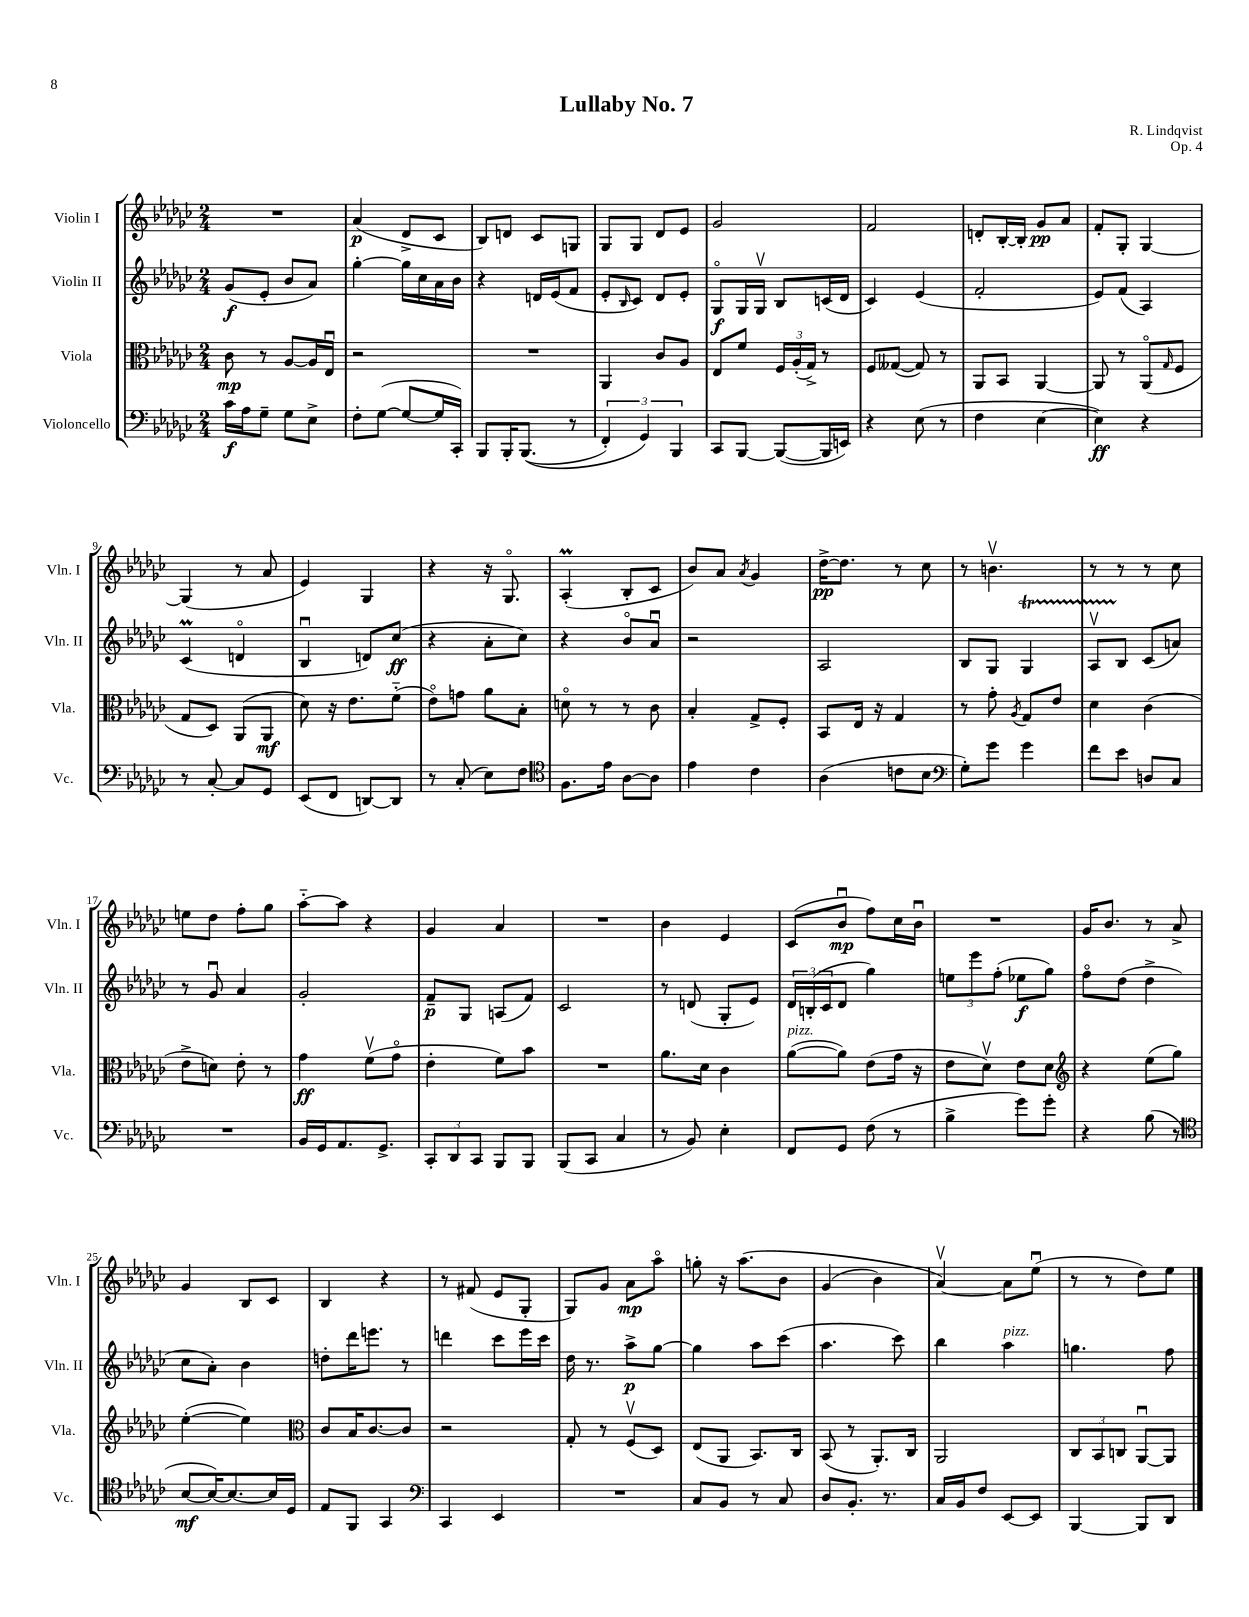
\header { title = "Lullaby No. 7" composer = "R. Lindqvist" opus = "Op. 4" }
<<
\new StaffGroup <<
\new Staff = "s0" \with { instrumentName = "Violin I" shortInstrumentName = "Vln. I" } {
    \clef treble \key ges \major \numericTimeSignature \time 2/4
    R2 |
    aes'4\p( des'8-> ces'8 |
    bes8) d'8 ces'8 g8 |
    ges8 ges8 des'8 ees'8 |
    ges'2 |
    f'2 |
    d'8-. bes16~-. bes16-. ges'8\pp aes'8 |
    f'8-. ges8-. ges4~ |
    ges4( r8 aes'8 |
    ees'4) ges4 |
    r4 r16 ges8.\flageolet |
    aes4-.\prall( bes8-. ces'8 |
    bes'8) aes'8 \acciaccatura { aes'8 } ges'4 |
    des''16~->\pp des''8. r8 ces''8 |
    r8 b'4.\upbow |
    r8 r8 r8 ces''8 |
    e''8 des''8 f''8-. ges''8 |
    aes''8~-_ aes''8 r4 |
    ges'4 aes'4 |
    R2 |
    bes'4 ees'4 |
    ces'8( bes'8\downbow\mp f''8) ces''16 bes'16\downbow |
    R2 |
    ges'16 bes'8. r8 aes'8-> |
    ges'4 bes8 ces'8 |
    bes4 r4 |
    r8 fis'8( ees'8 ges8-. |
    ges8) ges'8 aes'8\mp aes''8\flageolet |
    g''8-. r16 aes''8.\( bes'8 |
    ges'4( bes'4) |
    aes'4~\upbow\) aes'8 ees''8\downbow( |
    r8 r8 des''8) ees''8 \bar "|." |
}
\new Staff = "s1" \with { instrumentName = "Violin II" shortInstrumentName = "Vln. II" } {
    \clef treble \key ges \major \numericTimeSignature \time 2/4
    ges'8\f( ees'8-. bes'8 aes'8) |
    ges''4~-. ges''16 ces''16 aes'16 bes'16 |
    r4 d'16 ees'16( f'8 |
    ees'8-. \grace { bes16 } ces'8) des'8 ees'8-. |
    ges8\flageolet\f ges16 ges16\upbow bes8 c'16( des'16 |
    ces'4) ees'4( |
    f'2-. |
    ees'8) f'8( aes4) |
    ces'4\prall( d'4\flageolet |
    bes4\downbow d'8) ces''8\ff( |
    r4 aes'8-. ces''8) |
    r4 bes'8\flageolet aes'8\downbow |
    r2 |
    aes2 |
    bes8 ges8 ges4\startTrillSpan |
    aes8\upbow bes8\stopTrillSpan ces'8( a'8) |
    r8 ges'8\downbow aes'4 |
    ges'2-. |
    f'8--\p ges8 a8( f'8) |
    ces'2 |
    r8 d'8( ges8-. ees'8) |
    \tuplet 3/2 { des'16 b16-.( ces'16 } des'8 ges''4) |
    \tuplet 3/2 { e''8 ees'''8 f''8-.( } ees''8\f ges''8) |
    f''8\flageolet des''8( des''4-> |
    ces''8 aes'8-.) bes'4 |
    d''8-. des'''16 e'''8. r8 |
    d'''4 ces'''8 ees'''16 ces'''16 |
    des''16 r8. aes''8->\p ges''8~ |
    ges''4 aes''8 ces'''8( |
    aes''4. ces'''8) |
    bes''4 aes''4^\markup { \italic "pizz." } |
    g''4. f''8 \bar "|." |
}
\new Staff = "s2" \with { instrumentName = "Viola" shortInstrumentName = "Vla." } {
    \clef alto \key ges \major \numericTimeSignature \time 2/4
    ces'8\mp r8 aes8~ aes16 ees16\downbow |
    r2 |
    R2 |
    aes,4 ces'8 aes8 |
    ees8 f'8 \tuplet 3/2 { f16 aes16-.( ges16->) } r8 |
    f8 geses8~( geses8) r8 |
    aes,8 bes,8 aes,4~ |
    aes,8 r8 aes,8\flageolet( \grace { ges16 } f8 |
    ges8 des8) aes,8( aes,8\mf |
    des'8) r16 ees'8. f'8-_( |
    ees'8\flageolet) g'8 aes'8 bes8-. |
    d'8\flageolet r8 r8 ces'8 |
    bes4-. ges8-> f8-. |
    bes,8 ees16 r16 ges4 |
    r8 ges'8-. \acciaccatura { aes8 } ges8 ees'8 |
    des'4 ces'4( |
    ees'8-> d'8) ees'8-. r8 |
    ges'4\ff f'8\upbow( ges'8\flageolet |
    ees'4-. f'8) bes'8 |
    R2 |
    aes'8. des'16 ces'4 |
    aes'8~^\markup { \italic "pizz." }( aes'8) ees'8( ges'16 r16 |
    ees'8 des'8\upbow) ees'8 des'8 |
    \clef treble r4 ees''8( ges''8) |
    ees''4~-.( ees''4) |
    \clef alto ces'8 bes16 ces'8.~ ces'8 |
    r2 |
    ges8-. r8 f8\upbow( des8) |
    ees8( aes,8 bes,8.) ces16 |
    bes,8( r8 aes,8.-.) ces16 |
    aes,2 |
    \tuplet 3/2 { ces8 bes,8 c8 } aes,8~\downbow aes,8 \bar "|." |
}
\new Staff = "s3" \with { instrumentName = "Violoncello" shortInstrumentName = "Vc." } {
    \clef bass \key ges \major \numericTimeSignature \time 2/4
    ces'16\f aes16 ges8-- ges8 ees8-> |
    f8-. ges8~( ges8~ ges16 ces,16-.) |
    bes,,8 bes,,16-. bes,,8.(\( r8 |
    \tuplet 3/2 { f,4-.) ges,4\) bes,,4 } |
    ces,8 bes,,8~ bes,,8~( bes,,16 e,16) |
    r4 ees8( r8 |
    f4 ees4~ |
    ees4\ff) r4 |
    r8 ces8~-. ces8 ges,8 |
    ees,8( f,8 d,8~) d,8 |
    r8 ces8-.( ees8) f8 |
    \clef tenor f8. ees'16 aes8~ aes8 |
    ees'4 ces'4 |
    aes4( c'8 bes8 |
    \clef bass ges8-.) ges'8 ges'4 |
    f'8 ees'8 d8 ces8 |
    R2 |
    bes,16 ges,16 aes,8. ges,8.-> |
    \tuplet 3/2 { ces,8-. des,8 ces,8 } bes,,8 bes,,8 |
    bes,,8( ces,8 ces4 |
    r8 bes,8) ees4-. |
    f,8 ges,8 f8( r8 |
    bes4-> ges'8) ges'8-. |
    r4 bes8( r8 |
    \clef tenor bes8~\mf bes16~) bes8.~ bes16 des16 |
    ees8 f,8 ges,4 |
    \clef bass ces,4 ees,4 |
    R2 |
    ces8 bes,8 r8 ces8 |
    des8 bes,8.-. r8. |
    ces16 bes,16 f8 ees,8~ ees,8 |
    bes,,4~ bes,,8 des,8 \bar "|." |
}
>>
>>
